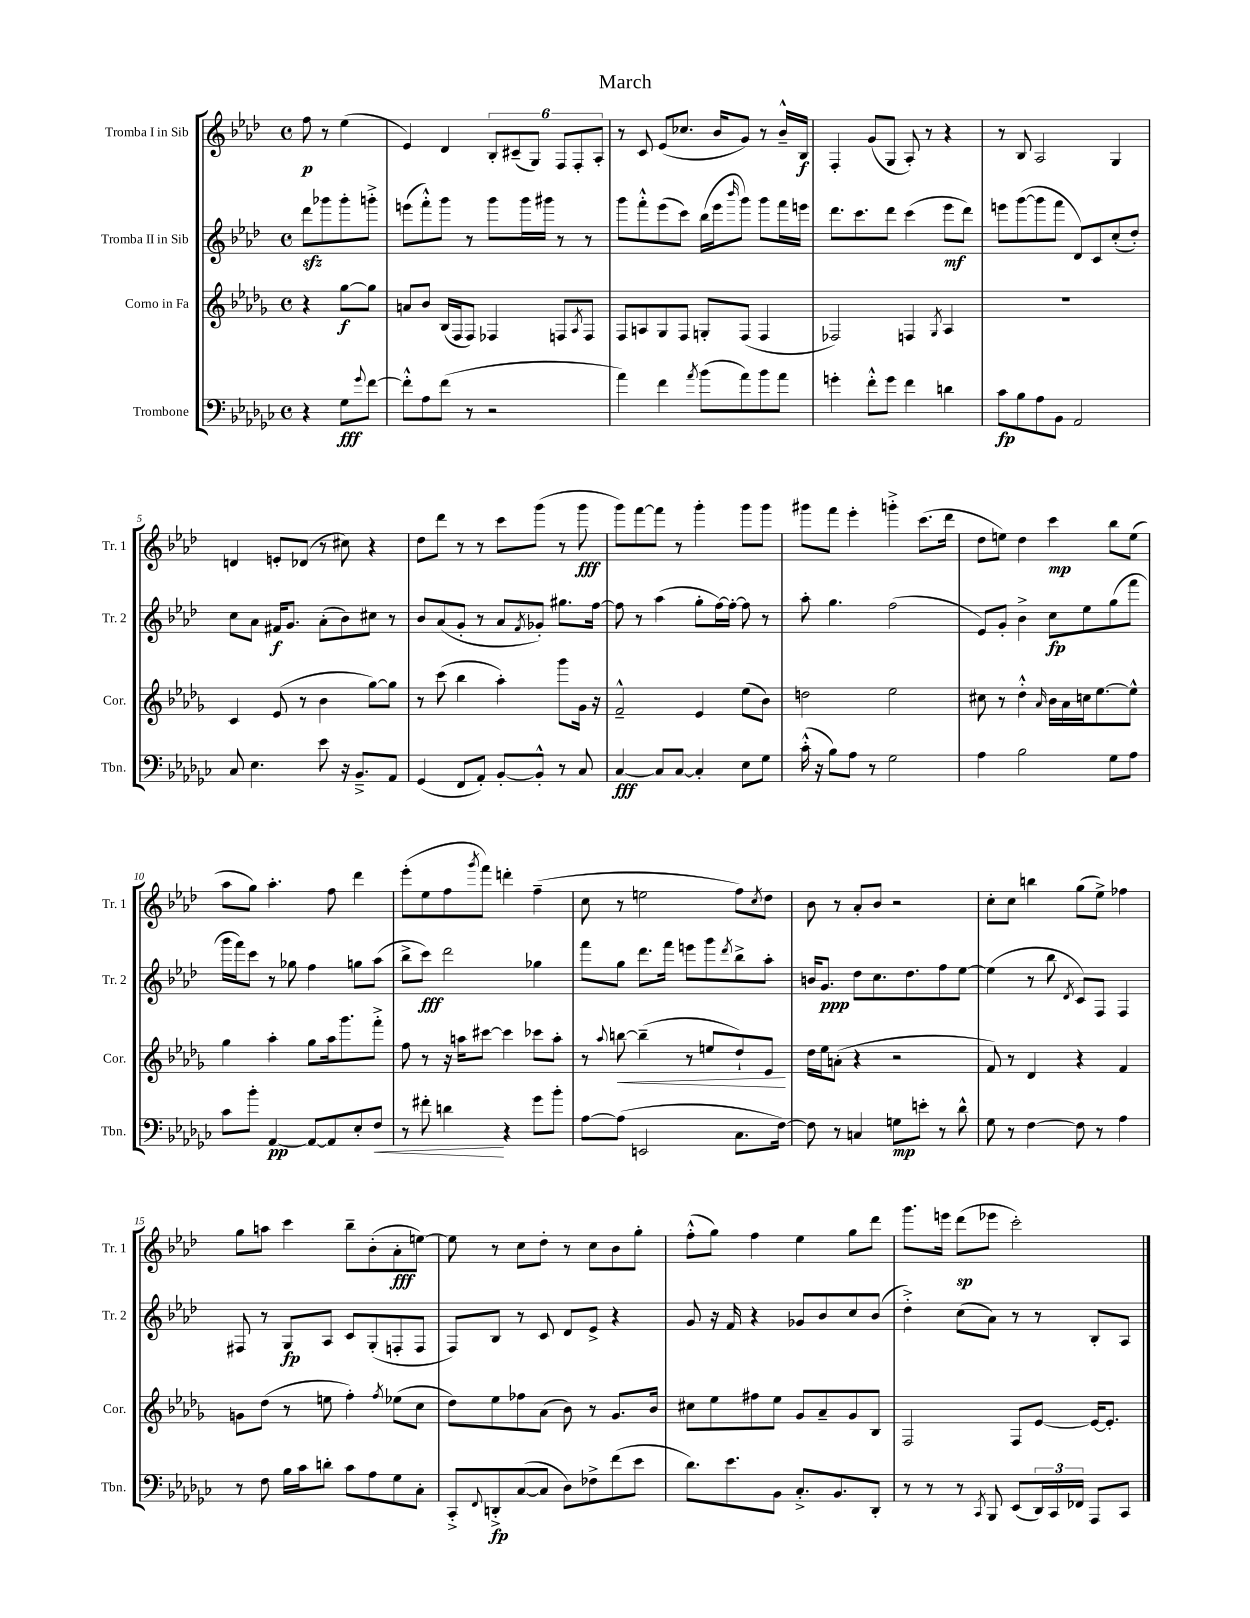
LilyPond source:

\header { title = "March" }
<<
\new StaffGroup <<
\new Staff = "s0" \with { instrumentName = "Tromba I in Sib" shortInstrumentName = "Tr. 1" } {
    \clef treble \key aes \major \defaultTimeSignature \time 4/4 \partial 2
    f''8\p r8 ees''4( |
    ees'4) des'4 \tuplet 6/4 { bes8-. cis'8--( g8) f8 f8-. aes8-. } |
    r8 c'8 ees'8( ces''8. bes'16 g'8) r8 bes'16---^ bes16\f |
    f4-. g'8( g8 aes8-.) r8 r4 |
    r8 bes8 aes2 g4 |
    d'4 e'8-. des'8( r8 cis''8) r4 |
    des''8 des'''8 r8 r8 c'''8 g'''8( r8 g'''8\fff |
    g'''8) f'''8~ f'''8 r8 g'''4-. g'''8 g'''8 |
    gis'''8 f'''8 ees'''4-. g'''4-.-> c'''8.( des'''16 |
    des''8 e''8) des''4 c'''4\mp bes''8 e''8( |
    aes''8 g''8) aes''4.-. f''8 des'''4 |
    ees'''8-.( ees''8 f''8 \acciaccatura { g'''8 } f'''8) d'''4-. f''4--( |
    c''8 r8 e''2 f''8) \acciaccatura { c''8 } des''8 |
    bes'8 r8 aes'8-. bes'8 r2 |
    c''8-. c''8 b''4 g''8( ees''8->) fes''4 |
    g''8 a''8 c'''4 bes''8-- bes'8-.( aes'8-.\fff e''8~) |
    e''8 r8 c''8 des''8-. r8 c''8 bes'8 g''8-. |
    f''8-.-^( g''8) f''4 ees''4 g''8 des'''8 |
    g'''8. e'''16 des'''8\sp( ees'''8 c'''2-.) \bar "|." |
}
\new Staff = "s1" \with { instrumentName = "Tromba II in Sib" shortInstrumentName = "Tr. 2" } {
    \clef treble \key aes \major \defaultTimeSignature \time 4/4 \partial 2
    des'''8\sfz ges'''8 ges'''8-. g'''8-.-> |
    e'''8( f'''8-.-^) g'''8 r8 g'''8 g'''16 gis'''16 r8 r8 |
    g'''8 f'''8-.-^ ees'''8( c'''8) bes''16( ees'''16 \grace { bes'''16 } g'''8) g'''8 f'''16 e'''16 |
    des'''8. c'''8. des'''8 c'''4( ees'''8\mf des'''8) |
    e'''8 g'''8~( g'''8 f'''8 des'8) c'8 c''8-.( des''8-.) |
    c''8 aes'8 fis'16\f g'8. aes'8-.( bes'8) cis''8 r8 |
    bes'8 aes'8( g'8-. r8 aes'8 \acciaccatura { f'8 } ges'8-.) gis''8. f''16~ |
    f''8 r8 aes''4( g''8-. f''16~) f''16~-. f''8 r8 |
    aes''8-. g''4. f''2( |
    ees'8) g'8-. bes'4-> c''8\fp ees''8 g''8( f'''8 |
    g'''16 f'''16) c'''8 r8 ges''8 f''4 g''8 aes''8( |
    bes''8-> c'''8\fff) des'''2 ges''4 |
    f'''8 g''8 des'''8. f'''16 e'''8 g'''8 \acciaccatura { des'''8 } bes''8-> aes''8-. |
    b'16 g'8.\ppp des''8 c''8. des''8. f''8 ees''8~ |
    ees''4( r8 bes''8 \acciaccatura { des'8 } c'8) f8 f4 |
    fis8 r8 g8\fp aes8 c'8 g8-.( f8-. f8 |
    f8) bes8 r8 c'8 des'8 ees'8-> r4 |
    g'8 r16 f'16 r4 ges'8 bes'8 c''8 bes'8( |
    des''4-.->) c''8( aes'8) r8 r8 bes8-. aes8 \bar "|." |
}
\new Staff = "s2" \with { instrumentName = "Corno in Fa" shortInstrumentName = "Cor." } {
    \clef treble \key des \major \defaultTimeSignature \time 4/4 \partial 2
    r4 ges''8~\f ges''8 |
    a'8 bes'8 bes16( f16 f8) fes4 f8 \acciaccatura { aes8 } f8 |
    f8 a8 ges8 f8 g8-. f8( f4 |
    fes2) f4 \acciaccatura { ges8 } aes4 |
    R1 |
    c'4 ees'8( r8 bes'4 ges''8~) ges''8 |
    r8 c'''8( bes''4 aes''4-.) ges'''8 ges'16 r16 |
    f'2---^ ees'4 ees''8( bes'8) |
    d''2 ees''2 |
    cis''8 r8 des''4-.-^ \grace { aes'16 } bes'16 aes'16 c''16 ees''8.~ ees''8-^ |
    ges''4 aes''4-. ges''8 aes''16 ges'''8. f'''8-.-> |
    f''8 r8 r16 a''16 cis'''8~ cis'''4 ces'''8 a''8-. |
    r8 \appoggiatura { aes''8 } b''8~\< b''4--( r8 e''8 des''8-!) ees'8\! |
    des''16 ees''16 a'8-.( r4 r2 |
    f'8) r8 des'4 r4 f'4 |
    g'8 des''8( r8 e''8 f''4-.) \acciaccatura { f''8 } ees''8( c''8 |
    des''8) ees''8 fes''8 aes'8( bes'8) r8 ges'8. bes'16 |
    cis''8 ees''8 fis''8 ees''8 ges'8 aes'8-- ges'8 bes8 |
    f2 f8 ees'8~ ees'16~ ees'8.-. \bar "|." |
}
\new Staff = "s3" \with { instrumentName = "Trombone" shortInstrumentName = "Tbn." } {
    \clef bass \key ges \major \defaultTimeSignature \time 4/4 \partial 2
    r4 ges8\fff \appoggiatura { ges'8 } f'8~ |
    f'8-.-^ aes8 f'8( r8 r2 |
    aes'4) f'4 \acciaccatura { aes'8 } bes'8( aes'8) bes'8 aes'8 |
    g'4-. f'8-.-^ g'8 f'4 d'4 |
    ces'8\fp bes8 aes8 bes,8 aes,2 |
    ces8 ees4. ees'8 r16 bes,8.---> aes,8 |
    ges,4( f,8 aes,8-.) bes,8~-. bes,8-.-^ r8 ces8 |
    ces4~\fff ces8 ces8~ ces4-. ees8 ges8 |
    ces'16-.-^( r16 bes8) aes8 r8 ges2 |
    aes4 bes2 ges8 aes8 |
    ces'8 bes'8-. aes,4~\pp aes,8~ aes,8 ees8-. f8\< |
    r8 fis'8-. d'4\! r4 ges'8 bes'8-. |
    aes8~ aes8( e,2 ces8. f16~) |
    f8 r8 c4 g8\mp e'8-. r8 des'8-^ |
    ges8 r8 f4~ f8 r8 aes4 |
    r8 f8 bes16 ces'16 d'8-. ces'8 aes8 ges8 ces8-. |
    ces,8-.-> \appoggiatura { f,8 } d,8-.->\fp ces8~( ces8 des8) fes8-> f'8( ees'8 |
    des'8.) ees'8. bes,8 ces8.-.-> bes,8. des,8-. |
    r8 r8 r8 \acciaccatura { ces,8 } bes,,8 ees,8( \tuplet 3/2 { des,16) ces,16 fes,16 } aes,,8 ces,8 \bar "|." |
}
>>
>>
